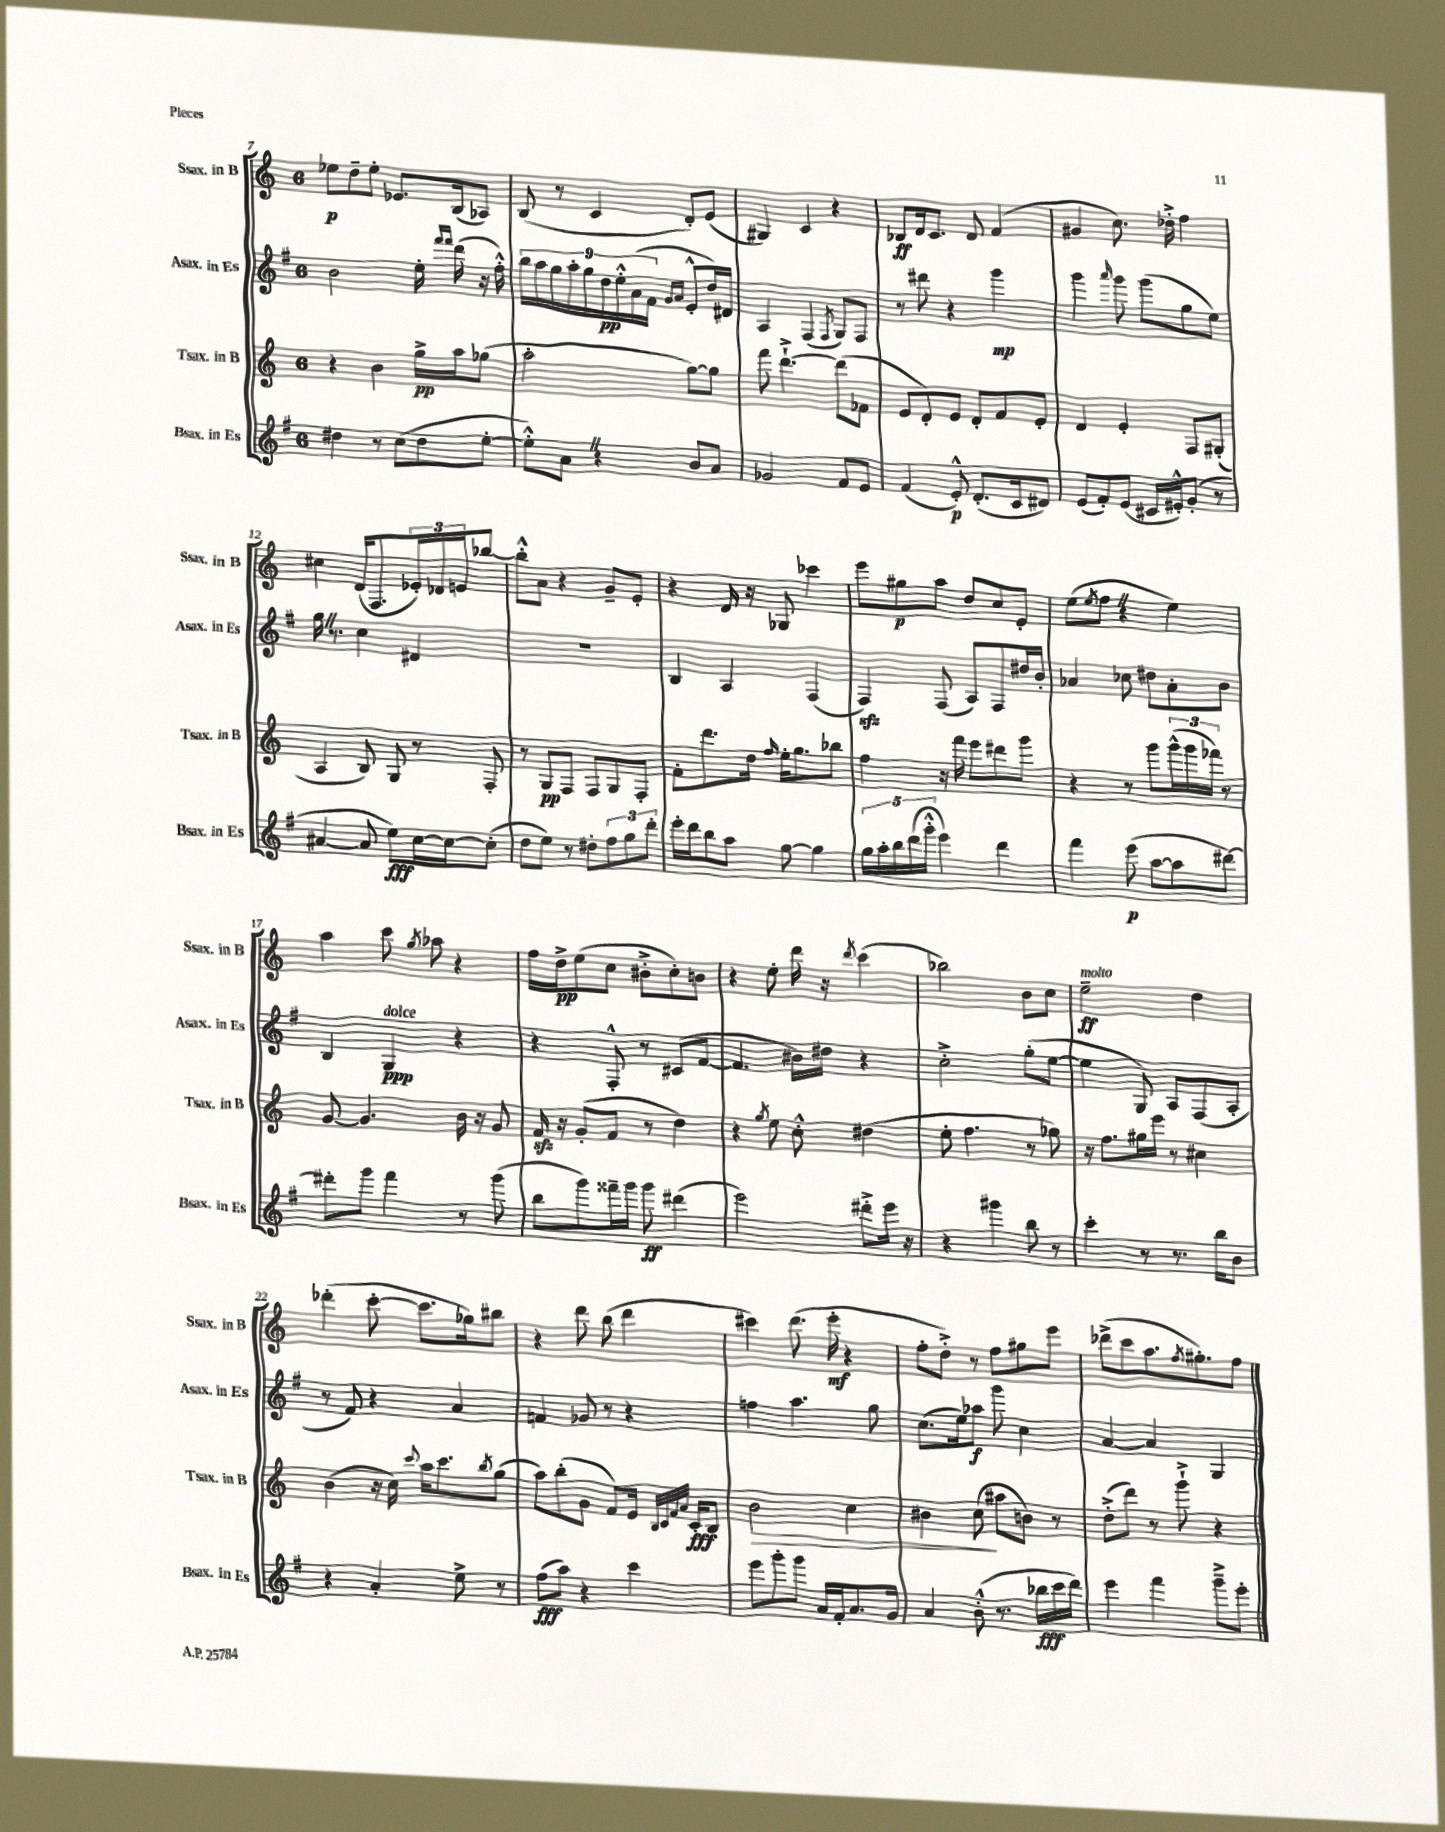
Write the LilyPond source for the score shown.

<<
\new StaffGroup <<
\new Staff = "s0" \with { instrumentName = "Ssax. in B" shortInstrumentName = "Ssax. in B" } {
    \clef treble \key c \major \once \override Staff.TimeSignature.style = #'single-digit \time 6/8
    ees''8\p d''8-- ees''8-. ees'8. b16( aes8) |
    b8( r8 c'4 d'8-.) e'8( |
    gis4) c'4 r4 |
    bes8\ff d'16 c'8. d'8 f'4( |
    gis'4 c''8.) des''16-.-> f''4 |
    cis''4 d'16( f8. \tuplet 3/2 { ees'16-.) des'16 e'16 } bes''8~ |
    bes''8-.-^ a'8 r4 g'8-- e'8-. |
    r4 d'16 r16 ges8 ces'''4 |
    e'''8 gis''8\p a''8 d''8 c''8 e'8-. |
    e''8( \acciaccatura { e''8 } f''8 \once \override BreathingSign.text = \markup { \musicglyph "scripts.caesura.straight" } \breathe r4 e''4) |
    a''4 c'''8 \acciaccatura { g''8 } aes''8 r4 |
    f''16 d''16->\pp e''8( c''8 bis'8-.-> c''8-.) b'8 |
    r4 e''8-. d'''16 r16 \acciaccatura { d'''8 } c'''4( |
    bes''2) b'8 c''8 |
    e''2--\ff^\markup { \italic "molto" } d''4 |
    des'''4-.( c'''8~-. c'''8. ges''16) bis''8 |
    r4 d'''8 b''8( d'''4 |
    cis'''4) d'''8.( e'''16-.\mf r4 |
    f''8-. d''8-.->) r8 f''8 gis''8 e'''8 |
    des'''8->( c'''8 a''8. \acciaccatura { f''8 } gis''8.-.) f''8 \bar "|." |
}
\new Staff = "s1" \with { instrumentName = "Asax. in Es" shortInstrumentName = "Asax. in Es" } {
    \clef treble \key g \major \once \override Staff.TimeSignature.style = #'single-digit \time 6/8
    b'2 e''16-. \grace { fis'''16 fis'''16 } d'''16( r16 fis''16-.-^) |
    \tuplet 9/8 { b''16 a''16 g''16 a''16-. g''16 d''16\pp e''16-.-^ a'16( fis'16 } \grace { g'16 a'16 } e'8-.-^ d''16) dis'16 |
    a4 fis4( \acciaccatura { fis8 } g8) fis8 |
    r8 dis'''8 r4 g'''4\mp |
    g'''4 \grace { a'''16 } g'''8 g'''8( g''8 e''8) |
    g''16 \once \override BreathingSign.text = \markup { \musicglyph "scripts.caesura.straight" } \breathe r8. c''4 dis'4 |
    R2. |
    b4 a4 fis4( |
    fis4\sfz) fis8( a8) fis8 dis''16 b'16-. |
    aes'4 ces''8 dis''8 aes'8-. b'8 |
    b4 g4\ppp^\markup { \italic "dolce" } r4 |
    r4 fis8-.-^ r8 cis'8( fis'8~ |
    fis'4. bis'16) dis''16 r4 |
    c''2-.-> g''8-.( e''8~ |
    e''4 g8) a8 fis8( a8-. |
    r8 fis'8) r4 a'4 |
    f'4 ges'8 r8 r4 |
    f''4 a''4. g''8 |
    c''8.( e''16) aes''8\f g'''8 c''4 |
    a'4~ a'4 g4 \bar "|." |
}
\new Staff = "s2" \with { instrumentName = "Tsax. in B" shortInstrumentName = "Tsax. in B" } {
    \clef treble \key c \major \once \override Staff.TimeSignature.style = #'single-digit \time 6/8
    r4 b'4 g''16->\pp a''16 ges''8( |
    a''2-. g''8~) g''8 |
    f'''8 d'''4.~-!-> d'''8( fes'8 |
    e'8 d'8-.) e'8 d'8-. f'8 e'8-. |
    d'4 e'4-. f8 gis8-.( |
    a4 b8) g8 r8 f8-. |
    r8 g8\pp f8 f8 g8 f8-. |
    f'8-. d'''8. d''16 \grace { f''16 } e''16-. g''8. bes''8 |
    f''4 r16 f'''16 e'''8 dis'''8 g'''8 |
    r4 r8 g'''8 \tuplet 3/2 { g'''16-^( g'''16 fes'''16) } r8 |
    g'8~ g'4. b'16 r16 g'8 |
    f'16\sfz r16 g'8-.( f'8 r8 d''4) |
    r4 \acciaccatura { g''8 } e''8 c''8-.-^ dis''4( |
    e''8-. f''4. r8 ges''8) |
    r16 f''8. gis''16 e'''16 r8 cis''4 |
    b'4( r16 c''16) \appoggiatura { c'''8 } a''16 c'''8. \acciaccatura { b''8 } g''8( |
    a''8) b''8-.( g'8 f'8) e'16 \grace { b32 c'32 f'32 a'32 } c'16-.\fff b8 |
    b'2\> c''4 |
    bis'4 c''8\!( ais''8 b'8) r8 |
    d''8-.->( d'''8) r8 g'''8-!-> r4 \bar "|." |
}
\new Staff = "s3" \with { instrumentName = "Bsax. in Es" shortInstrumentName = "Bsax. in Es" } {
    \clef treble \key g \major \once \override Staff.TimeSignature.style = #'single-digit \time 6/8
    dis''4 r8 c''8( dis''8 e''8~-. |
    e''8-.-^) a'8 \once \override BreathingSign.text = \markup { \musicglyph "scripts.caesura.straight" } \breathe r4 b'8 a'8 |
    ges'2 fis'8 e'8 |
    fis'4( e'8-.-^\p) d'8.-.( c'16 dis'8) |
    e'8( fis'8-.) e'8( cis'16 eis'16-.-^) g'8-.( r8 |
    ais'4~ ais'8 e''8\fff) c''16~ c''16~ c''8-.( |
    d''8 e''8) r8 dis''8-. \tuplet 3/2 { fis''8 g''8 d'''8-. } |
    e'''16-. d'''16 b''8 a''8 g''8~ g''4 |
    \tuplet 5/4 { g''16 a''16-. b''16 d'''16( g'''16-.-^ } e'''4) d'''4 |
    fis'''4 e'''8\p( a''8~ a''8 dis'''8~) |
    dis'''8-. g'''8 fis'''4 r8 g'''8( |
    b''8 g'''8) fisis'''16-- g'''16 g'''8\ff dis'''4( |
    e'''2) dis'''8-.-> e'''16 r16 |
    r4 gis'''4 b''8 r8 |
    c'''4-. r8 r8. b''16 b'8 |
    r4 a'4-. e''8-> r8 |
    fis''8\fff( a''8) r4 c'''4 |
    e'''8 g'''8-. g'''8 a'16 fis'16-. a'8. g'16 |
    a'4 b'8-.-^( r8. bes''16\fff c'''16 d'''16) |
    e'''4 fis'''4 g'''8---> e'''8-. \bar "|." |
}
>>
>>
\layout { \context { \Score currentBarNumber = #7 } }
